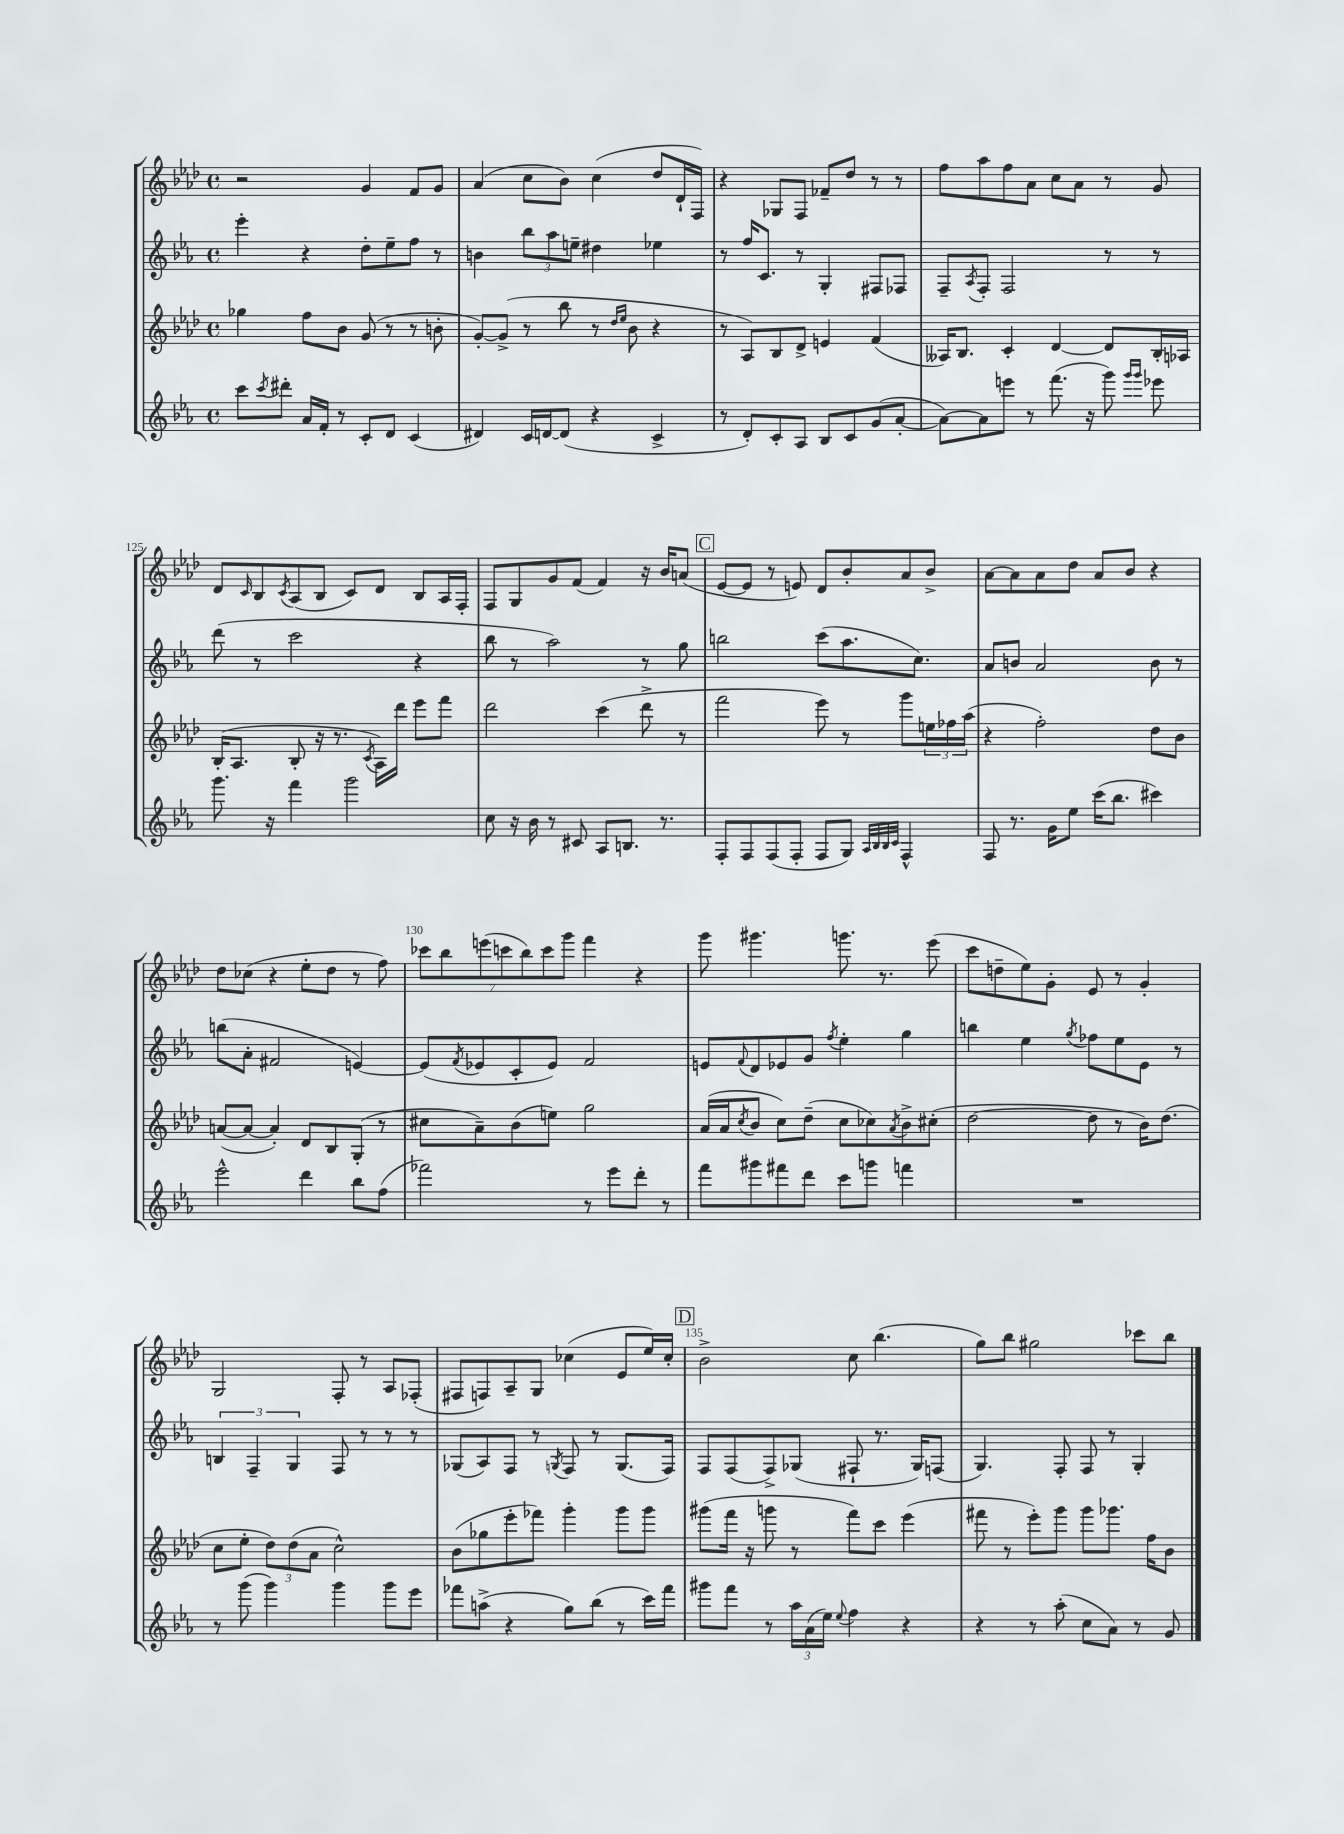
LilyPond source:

<<
\new StaffGroup <<
\new Staff = "s0" {
    \clef treble \key aes \major \defaultTimeSignature \time 4/4
    r2 g'4 f'8 g'8 |
    aes'4( c''8 bes'8) c''4( des''8 des'16-! f16) |
    r4 ges8 f8 fes'8-- des''8 r8 r8 |
    f''8 aes''8 f''8 aes'8 c''8 aes'8 r8 g'8 |
    des'8 \grace { c'16 } bes8 \acciaccatura { c'8 } aes8( bes8 c'8) des'8 bes8 aes16 f16-. |
    f8 g8 g'8 f'8( f'4) r16 bes'16 a'8( |
    \mark \markup { \box "C" } ees'8~ ees'8 r8 e'8) des'8 bes'8-. aes'8 bes'8-> |
    aes'8~ aes'8 aes'8 des''8 aes'8 bes'8 r4 |
    des''8 ces''8( r4 ees''8-. des''8 r8 f''8) |
    \tuplet 7/4 { ces'''8 bes''8 e'''8( c'''8 bes''8) c'''8 g'''8 } f'''4 r4 |
    g'''8 gis'''4. g'''8. r8. ees'''8( |
    c'''8 d''8-- ees''8) g'8-. ees'8 r8 g'4-. |
    g2 f8-. r8 aes8 fes8-.( |
    fis8 f8) aes8-- g8 ces''4( ees'8 ees''16) ces''16-. |
    \mark \markup { \box "D" } bes'2-> c''8 bes''4.( |
    g''8) bes''8 gis''2 ces'''8 bes''8 \bar "|." |
}
\new Staff = "s1" {
    \clef treble \key ees \major \defaultTimeSignature \time 4/4
    ees'''4-. r4 d''8-. ees''8-- f''8 r8 |
    b'4 \tuplet 3/2 { bes''8 aes''8 e''8-- } dis''4 ees''4 |
    r8 f''16 c'8. r8 g4-. fis8 fes8 |
    f8-- \acciaccatura { aes8 } f8-. f2 r8 r8 |
    d'''8( r8 c'''2 r4 |
    bes''8 r8 aes''2) r8 g''8 |
    \mark \markup { \box "C" } b''2 c'''8( aes''8. c''8.) |
    aes'8 b'8 aes'2 b'8 r8 |
    b''8( aes'8-. fis'2 e'4~) |
    e'8( \acciaccatura { f'8 } ees'8 c'8-. ees'8) f'2 |
    e'8 \appoggiatura { f'8 } d'8 ees'8 g'8 \acciaccatura { f''8 } ees''4-. g''4 |
    b''4 ees''4 \acciaccatura { g''8 } fes''8 ees''8 ees'8 r8 |
    \tuplet 3/2 { b4 f4-- g4 } f8 r8 r8 r8 |
    ges8( aes8) f8 r8 \acciaccatura { g8 } f8 r8 g8.( f16) |
    \mark \markup { \box "D" } f8 f8( f8->) ges8( fis8-! r8. ges16) f8( |
    g4.) f8-. f8 r8 g4-. \bar "|." |
}
\new Staff = "s2" {
    \clef treble \key aes \major \defaultTimeSignature \time 4/4
    ges''4 f''8 bes'8 g'8( r8 r8 b'8-. |
    g'8~-.) g'8->( r8 bes''8 r8 \grace { des''16 ees''16 } bes'8 r4 |
    r8 aes8) bes8 des'8-> e'4 f'4( |
    aeses16) bes8. c'4-. des'4~ des'8 bes16-. aes16 |
    bes16-.( aes8. bes8-. r16 r8. \acciaccatura { c'8 } aes16) des'''16 ees'''8 f'''8 |
    des'''2 c'''4( des'''8-> r8 |
    \mark \markup { \box "C" } f'''2 ees'''8) r8 g'''8 \tuplet 3/2 { e''16 fes''16 aes''16( } |
    r4 f''2-.) des''8 bes'8 |
    a'8~( a'8~ a'4-.) des'8 bes8 g8-.( r8 |
    cis''8 aes'8--) bes'8( e''8) g''2 |
    aes'16( aes'16 \acciaccatura { c''8 } bes'8 c''8) des''8--( c''8 ces''8) \acciaccatura { aes'8 } bes'8-> cis''8-.( |
    des''2~ des''8 r8 bes'16) des''8.( |
    c''8 ees''8-. \tuplet 3/2 { des''8) des''8( aes'8 } c''2-^) |
    bes'8( ges''8 ees'''8-. fes'''8) g'''4-. g'''8 g'''8 |
    \mark \markup { \box "D" } gis'''8( f'''16 r16 g'''8 r8 f'''8) c'''8 ees'''4( |
    fis'''8 r8 ees'''8-.) g'''8 g'''8 ges'''8. f''16 bes'8 \bar "|." |
}
\new Staff = "s3" {
    \clef treble \key ees \major \defaultTimeSignature \time 4/4
    c'''8 \acciaccatura { c'''8 } dis'''8-. aes'16 f'16-. r8 c'8-. d'8 c'4( |
    dis'4) c'16 d'16~ d'8( r4 c'4-> |
    r8 d'8-.) c'8-. aes8 bes8 c'8 g'8( aes'8~-. |
    aes'8~) aes'8 e'''8 r8 f'''8.( r16 g'''8) \grace { g'''16 g'''16 } ees'''8 |
    g'''8. r16 f'''4 g'''2 |
    c''8 r16 bes'16 r8 cis'8 aes8 b8. r8. |
    \mark \markup { \box "C" } f8-. f8 f8( f8-. f8 g8) \grace { aes32 bes32 bes32 c'32 } f4-^ |
    f8 r8. g'16 ees''8 c'''16( bes''8. cis'''4) |
    ees'''2-^ d'''4 bes''8 f''8( |
    fes'''2) r8 ees'''8 d'''8-. r8 |
    f'''8 gis'''8 fis'''8 d'''8 c'''8 g'''8 f'''4 |
    R1 |
    r8 g'''8( g'''4) g'''4 g'''8 ees'''8 |
    fes'''8 a''8->( r4 g''8) bes''8( r8 c'''16) fes'''16 |
    \mark \markup { \box "D" } gis'''8 f'''8 r8 \tuplet 3/2 { aes''16 aes'16( ees''16) } \appoggiatura { ees''8 } f''4 r4 |
    r4 r8 aes''8-.( c''8 aes'8) r8 g'8 \bar "|." |
}
>>
>>
\layout { \context { \Score currentBarNumber = #121 \override BarNumber.break-visibility = ##(#f #t #t) barNumberVisibility = #(every-nth-bar-number-visible 5) } }
